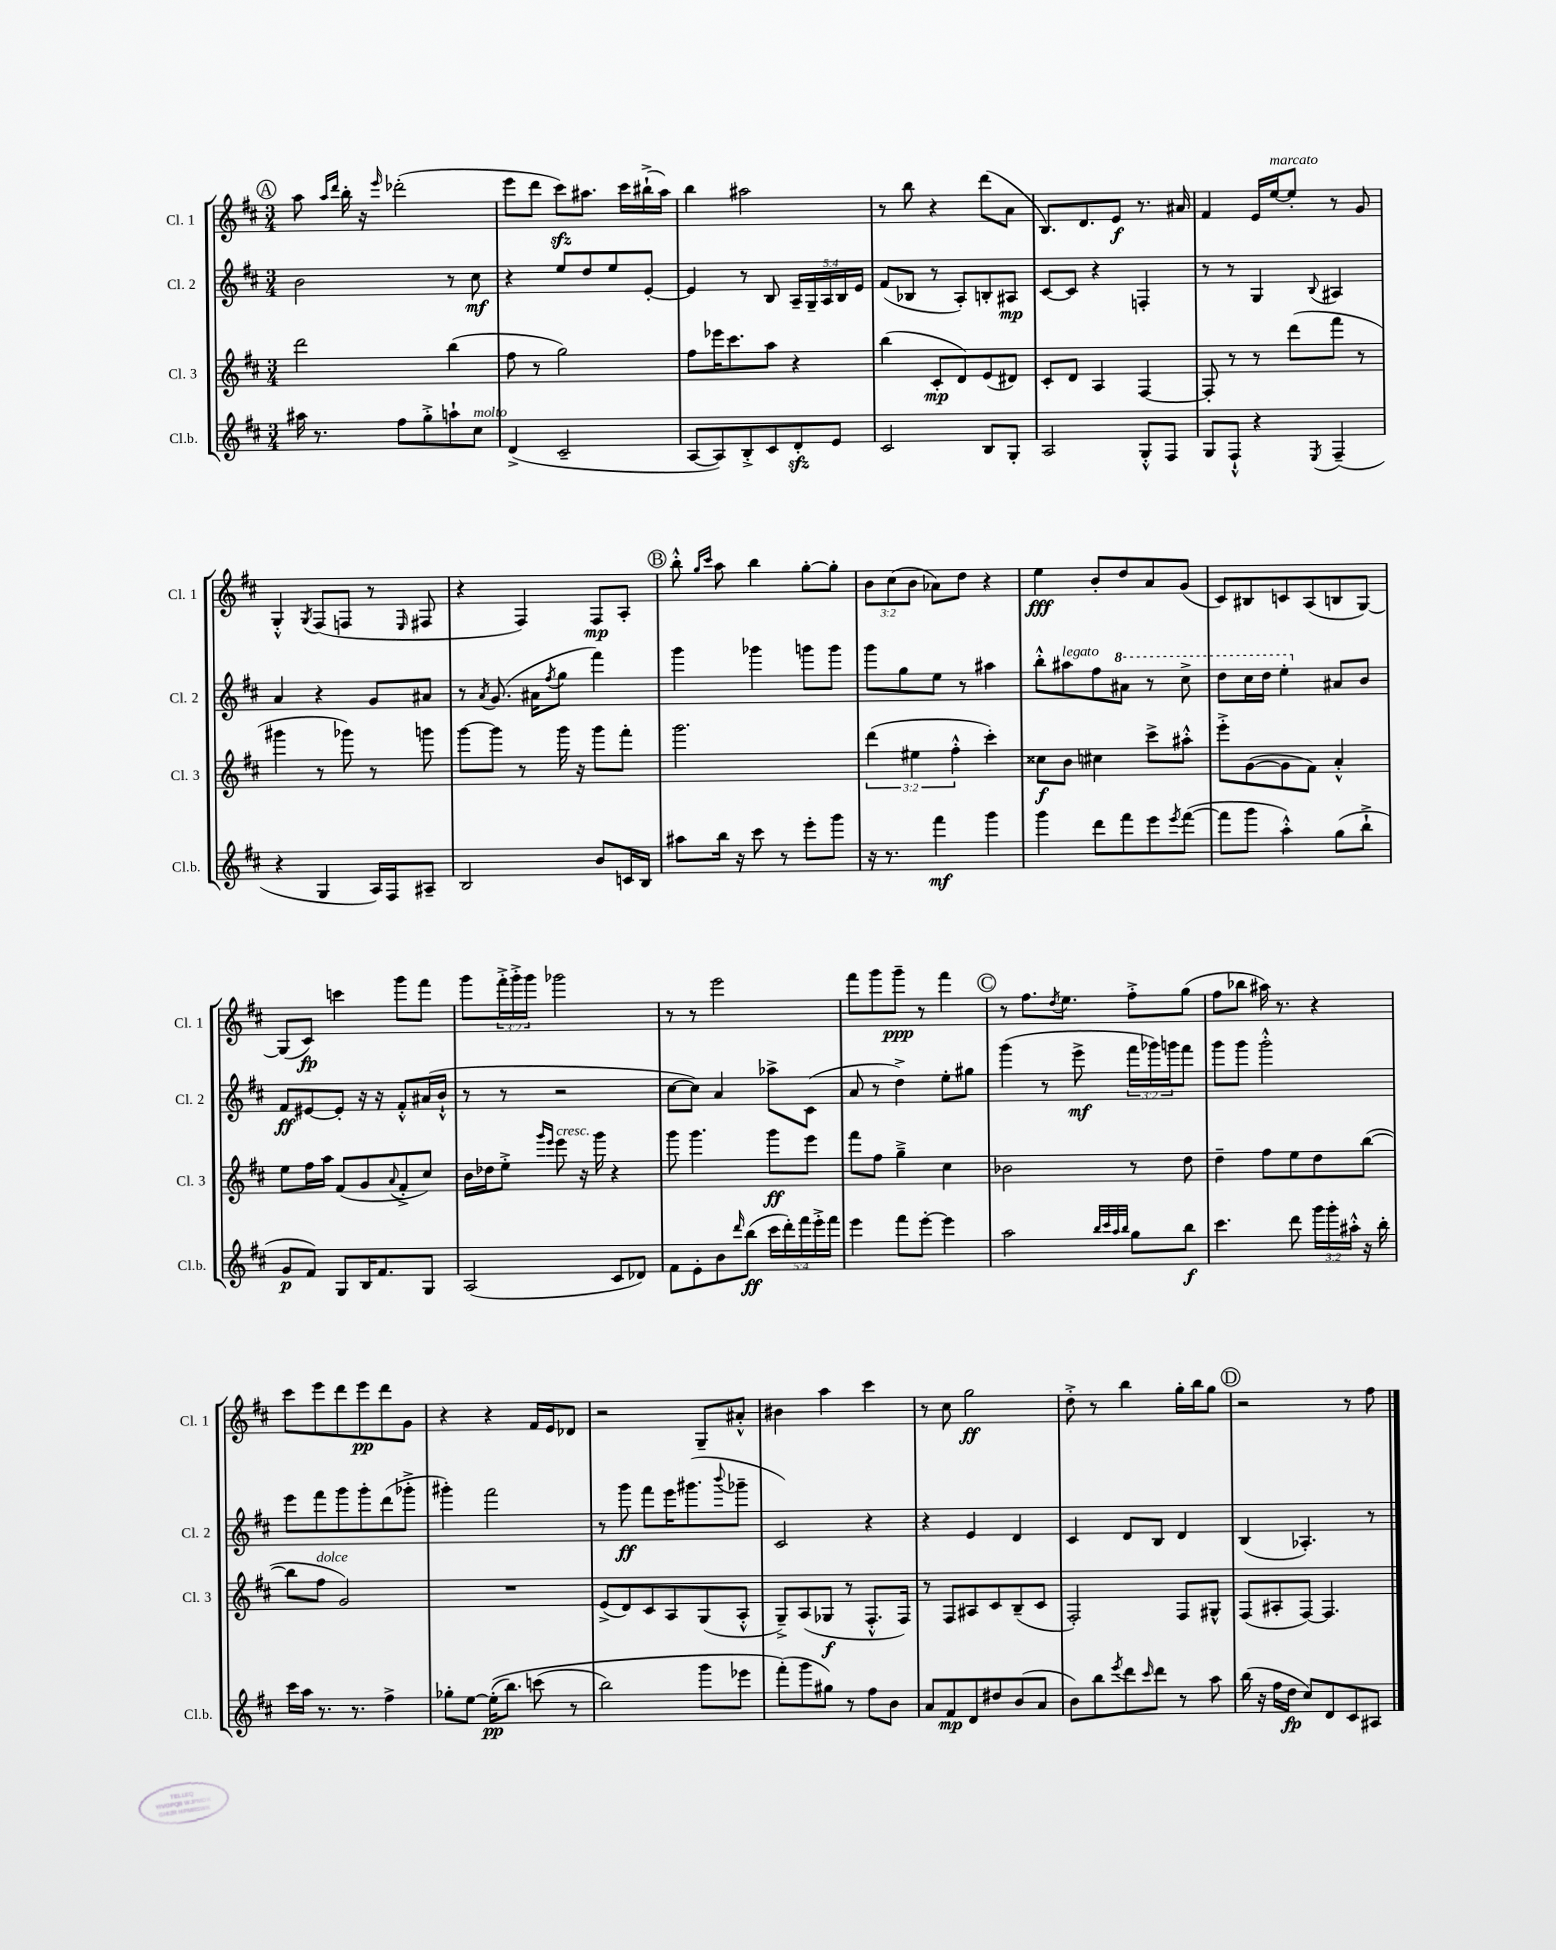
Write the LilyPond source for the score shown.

<<
\new StaffGroup <<
\new Staff = "s0" \with { instrumentName = "Cl. 1" shortInstrumentName = "Cl. 1" } {
    \clef treble \key d \major \numericTimeSignature \time 3/4 \override Staff.TupletNumber.text = #tuplet-number::calc-fraction-text
    \mark \markup { \circle "A" } a''8 \grace { a''16 d'''16 } b''16-. r16 \grace { e'''16 } des'''2-.( |
    e'''8 d'''8 cis'''8\sfz) ais''8. cis'''16 bis''16-!->( ais''16) |
    b''4 ais''2 |
    r8 b''8 r4 d'''8( a'8 |
    b8.) d'8. e'8\f r8. ais'16 |
    fis'4 e'16 e''16~^\markup { \italic "marcato" } e''8-. r8 g'8 |
    g4-.-^ \acciaccatura { g8 } fis8( f8 r8 \grace { e16 } fis8 |
    r4 fis4) fis8\mp a8-. |
    \mark \markup { \circle "B" } b''8-.-^ \grace { g''16 cis'''16 } a''8 b''4 g''8~-. g''8-. |
    \tuplet 3/2 { b'8 cis''8( b'8 } aes'8) d''8 r4 |
    e''4\fff b'8-. d''8 a'8 g'8( |
    cis'8) bis8 c'8 a8( b8 g8~) |
    g8( cis'8\fp) c'''4 g'''8 fis'''8 |
    g'''8 \tuplet 3/2 { fis'''16-.-> g'''16-.-> g'''16 } ges'''2 |
    r8 r8 e'''2 |
    fis'''8 g'''8 g'''8--\ppp r8 fis'''4 |
    \mark \markup { \circle "C" } r8 fis''8. \acciaccatura { d''8 } e''8. fis''8-.-> g''8( |
    fis''8 bes''8 ais''16) r8. r4 |
    cis'''8 e'''8 d'''8 e'''8\pp d'''8 g'8 |
    r4 r4 fis'16 e'16 des'8 |
    r2 g8-- ais'8-.-^ |
    bis'4 a''4 cis'''4 |
    r8 cis''8 g''2\ff |
    d''8-.-> r8 b''4 g''16-. b''16 g''8 |
    \mark \markup { \circle "D" } r2 r8 fis''8 \bar "|." |
}
\new Staff = "s1" \with { instrumentName = "Cl. 2" shortInstrumentName = "Cl. 2" } {
    \clef treble \key d \major \numericTimeSignature \time 3/4 \override Staff.TupletNumber.text = #tuplet-number::calc-fraction-text
    \mark \markup { \circle "A" } b'2 r8 cis''8\mf |
    r4 e''8 d''8 e''8 e'8~-. |
    e'4 r8 b8 \tuplet 5/4 { a16-- g16-- a16 b16 e'16 } |
    fis'8( bes8 r8 a8-.) b8-. ais8\mp |
    cis'8~ cis'8 r4 f4-. |
    r8 r8 g4 \appoggiatura { b8 } ais4 |
    a'4 r4 g'8 ais'8 |
    r8 \acciaccatura { a'8 } g'8.( ais'16 \acciaccatura { fis''8 } g''8 fis'''4) |
    \mark \markup { \circle "B" } g'''4 ges'''4 g'''8 g'''8 |
    g'''8 g''8 e''8 r8 ais''4 |
    b''8-.-^ ais''8^\markup { \italic "legato" } fis''8 \ottava #1 ais''!8 r8 cis'''8-> |
    d'''8 cis'''16 d'''16 e'''4-. \ottava #0 ais'8 b'8 |
    fis'8\ff eis'8~ eis'8-. r16 r16 fis'8-.-^ ais'16( b'16-!-^ |
    r8 r8 r2 |
    cis''8~ cis''8) a'4 aes''8-> cis'8( |
    a'8 r8 d''4->) e''8-. gis''8 |
    \mark \markup { \circle "C" } g'''4( r8 e'''8->\mf \tuplet 3/2 { fis'''16 ges'''16) g'''16 } fis'''8 |
    g'''8 g'''8 g'''2-.-^ |
    e'''8 fis'''8 g'''8 g'''8-. d'''8( ges'''8-.-> |
    gis'''4-.) fis'''2 |
    r8 g'''8\ff fis'''8 e'''16 gis'''8.( \appoggiatura { b'''8 } ges'''8-- |
    cis'2) r4 |
    r4 e'4 d'4 |
    cis'4 d'8 b8 d'4 |
    \mark \markup { \circle "D" } b4( aes4.-.) r8 \bar "|." |
}
\new Staff = "s2" \with { instrumentName = "Cl. 3" shortInstrumentName = "Cl. 3" } {
    \clef treble \key d \major \numericTimeSignature \time 3/4 \override Staff.TupletNumber.text = #tuplet-number::calc-fraction-text
    \mark \markup { \circle "A" } d'''2 b''4( |
    fis''8 r8 g''2) |
    fis''8 ees'''16 cis'''8. a''8 r4 |
    b''4( cis'8-.\mp d'8) e'8( dis'8) |
    cis'8-. d'8 a4 fis4~ |
    fis8-. r8 r8 d'''8( fis'''8 r8 |
    gis'''4 r8 ges'''8) r8 g'''8 |
    g'''8~ g'''8 r8 g'''16 r16 g'''8 fis'''8-. |
    \mark \markup { \circle "B" } g'''2. |
    \tuplet 3/2 { d'''4( eis''4 fis''4-.-^ } cis'''4-.) |
    cisis''8\f b'8 cis''4 cis'''8-> ais''8-.-^ |
    e'''8-.-> g'8~( g'8 fis'8) a'4-.-^ |
    e''8 fis''16 a''16 fis'8( g'8 \appoggiatura { a'8 } fis'8-.-> cis''8) |
    b'16 des''16 e''8-.-> \grace { g'''16 e'''16 } e'''8^\markup { \italic "cresc." } r16 g'''16 r4 |
    g'''8 g'''4. g'''8\ff e'''8 |
    fis'''8 fis''8 g''4---> cis''4 |
    \mark \markup { \circle "C" } bes'2 r8 d''8 |
    d''4-- fis''8 e''8 d''8 b''8~( |
    b''8 fis''8^\markup { \italic "dolce" } g'2) |
    R2. |
    e'8->( d'8) cis'8 a8 g8( a8-.-^ |
    g8--->) a8( ges8\f r8 fis8.-.-^ fis16) |
    r8 fis8 ais8 cis'8 b8--( cis'8 |
    fis2-.) fis8 gis8-^ |
    \mark \markup { \circle "D" } fis8( ais8-. fis8~) fis4. \bar "|." |
}
\new Staff = "s3" \with { instrumentName = "Cl.b." shortInstrumentName = "Cl.b." } {
    \clef treble \key d \major \numericTimeSignature \time 3/4 \override Staff.TupletNumber.text = #tuplet-number::calc-fraction-text
    \mark \markup { \circle "A" } ais''16 r8. fis''8 g''8-.-> a''8-! cis''8^\markup { \italic "molto" } |
    d'4->( cis'2-- |
    a8~ a8) b8-.-> cis'8 d'8-.\sfz e'8 |
    cis'2 b8 g8-. |
    a2 g8-.-^ fis8 |
    g8 fis8-!-^ r4 \acciaccatura { e8 } fis4--( |
    r4 g4 a16) fis16 ais8-- |
    b2 b'8 c'16 b16 |
    \mark \markup { \circle "B" } ais''8 b''16 r16 cis'''8 r8 e'''8-. g'''8 |
    r16 r8. fis'''4\mf g'''4 |
    g'''4 d'''8 fis'''8 e'''8 \acciaccatura { e'''8 } fis'''8~( |
    fis'''8 g'''8 a''4-.-^) g''8( b''8-!-> |
    g'8\p fis'8) g8 b16 fis'8. g8 |
    a2( cis'8 des'8) |
    fis'8 e'8-. b'8 \grace { d'''16 } b''8\ff( \tuplet 5/4 { cis'''16 d'''16-.) fis'''16 e'''16-.-> fis'''16 } |
    e'''4 fis'''8 e'''8~-. e'''4 |
    \mark \markup { \circle "C" } a''2 \grace { b''32 cis'''32 a''32 b''32 } g''8 b''8\f |
    cis'''4. d'''8 \tuplet 3/2 { g'''16 g'''16-. ais''16-.-^ } r16 b''16-. |
    cis'''16 a''16 r8. r8. fis''4-> |
    ges''8-. e''8~ e''16-.\pp(\( b''8.) c'''8( r8 |
    b''2) g'''8 ees'''8 |
    fis'''8-.(\) g'''8 gis''8) r8 fis''8 b'8 |
    a'8 fis'8\mp d'8 dis''8 b'8( a'8 |
    b'8) b''8 \acciaccatura { e'''8 } d'''8 \grace { cis'''16 } d'''8 r8 a''8 |
    \mark \markup { \circle "D" } b''16( r16 fis''16 d''16\fp cis''8) d'8 cis'8 ais8 \bar "|." |
}
>>
>>
\layout { \context { \Score \remove "Bar_number_engraver" } }
